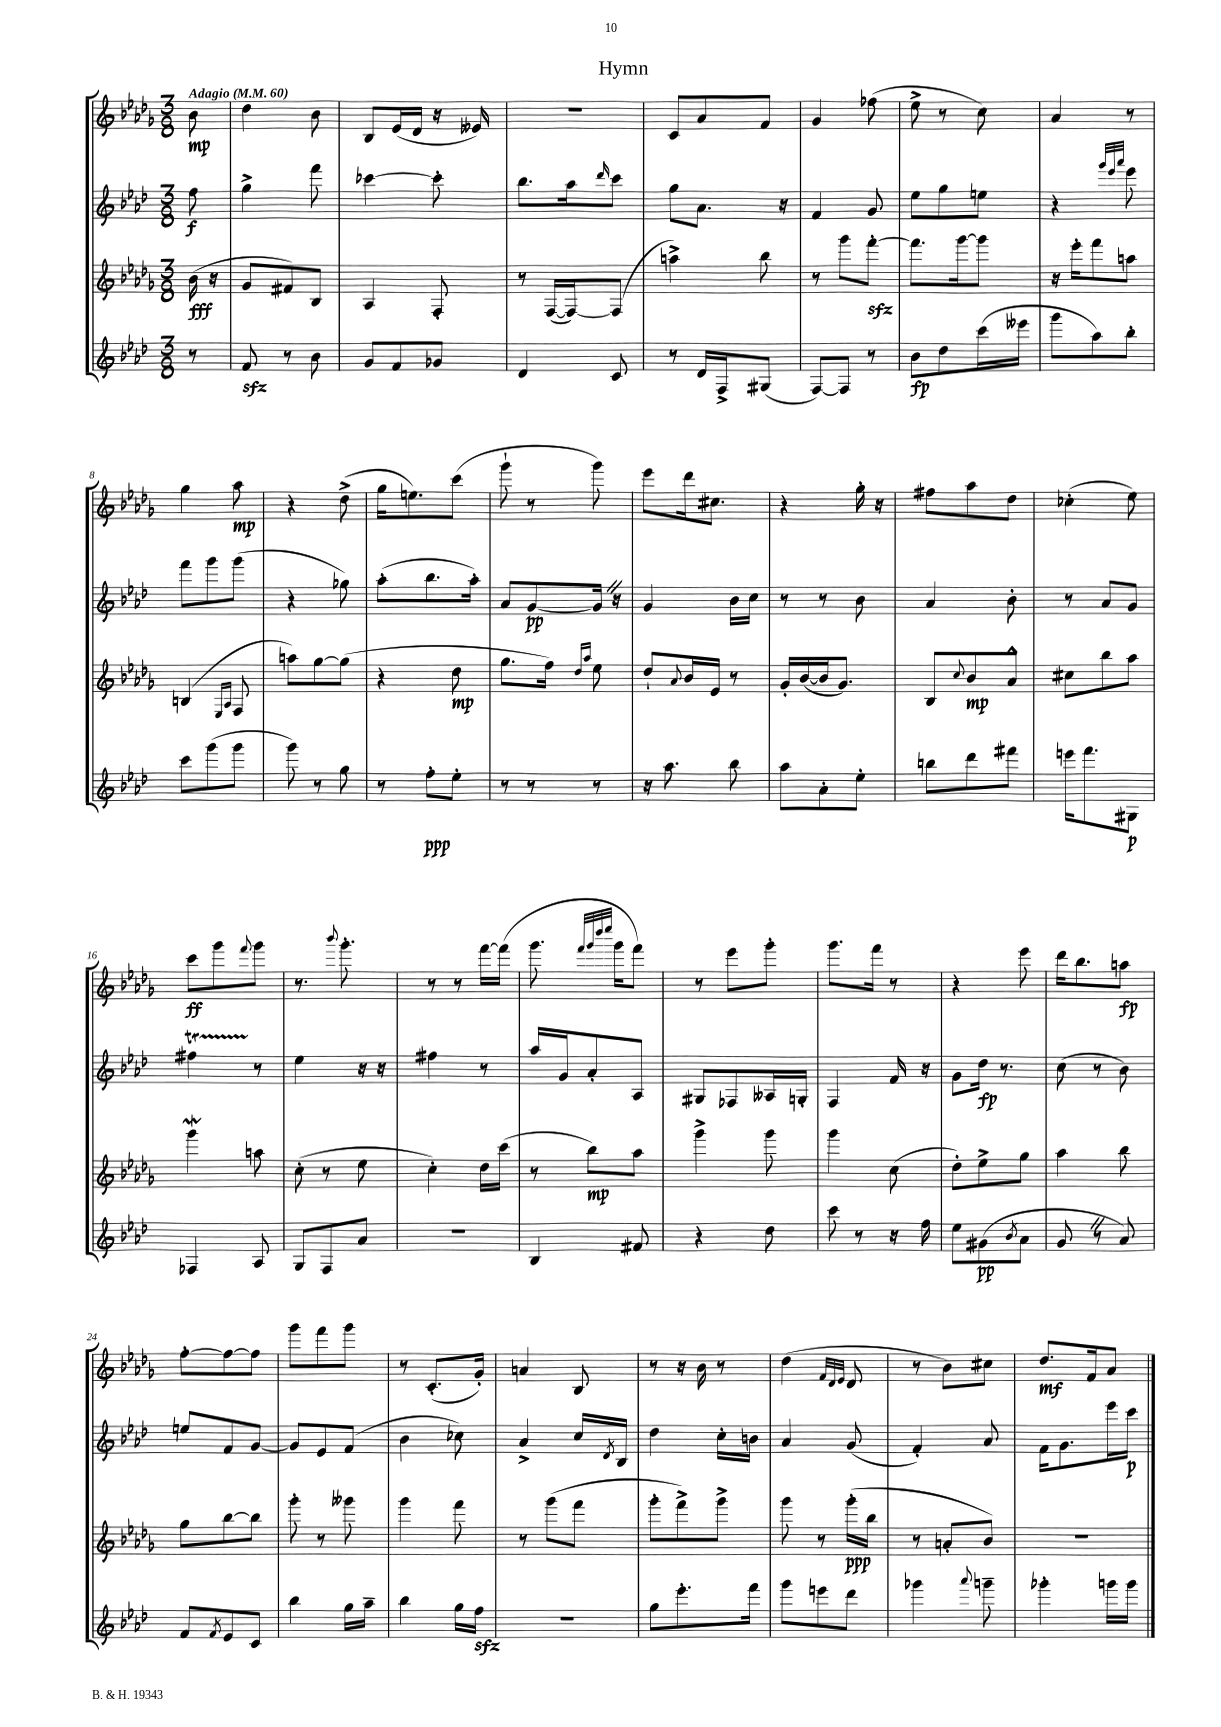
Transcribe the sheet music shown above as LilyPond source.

\header { title = "Hymn" }
<<
\new StaffGroup <<
\new Staff = "s0" {
    \clef treble \key des \major \numericTimeSignature \time 3/8 \partial 8 \tempo "Adagio" 4 = 60
    bes'8\mp |
    des''4 bes'8 |
    bes8 ees'16( des'16 r16 eeses'16) |
    R4. |
    c'8 aes'8 f'8 |
    ges'4 fes''8( |
    ees''8-> r8 c''8) |
    aes'4 r8 |
    ges''4 aes''8\mp |
    r4 des''8->( |
    ges''16 e''8.) c'''8( |
    ges'''8-! r8 ges'''8) |
    ees'''8 des'''16 cis''8. |
    r4 ges''16-. r16 |
    fis''8 aes''8 des''8 |
    ces''4-.( ees''8) |
    c'''8\ff ges'''8 \appoggiatura { f'''8 } ges'''8 |
    r8. \appoggiatura { bes'''8 } ges'''8.-. |
    r8 r8 f'''16~ f'''16( |
    ges'''8. \grace { f'''32 ges'''32 des''''32 ees''''32 } ges'''16 f'''8) |
    r8 ees'''8 ges'''8-. |
    ges'''8. f'''16 r8 |
    r4 ees'''8 |
    des'''16 bes''8. a''8\fp |
    f''8~-. f''8~ f''8 |
    ges'''8 f'''8 ges'''8 |
    r8 c'8.-.( ges'16-.) |
    a'4 bes8 |
    r8 r16 bes'16 r8 |
    des''4( \grace { f'32 des'32 ees'32 } des'8 |
    r8 bes'8) cis''8 |
    des''8.\mf f'16 aes'8 \bar "|." |
}
\new Staff = "s1" {
    \clef treble \key aes \major \numericTimeSignature \time 3/8 \partial 8
    f''8\f |
    g''4-> f'''8 |
    ces'''4~ ces'''8-. |
    bes''8. aes''16 \grace { des'''16 } c'''8 |
    g''8 aes'8. r16 |
    f'4 g'8 |
    ees''8 g''8 e''8 |
    r4 \grace { g'''32 ees'''32 aes'''32 } ees'''8 |
    f'''8 g'''8 g'''8( |
    r4 ges''8) |
    aes''8-.( bes''8. aes''16-.) |
    aes'8 g'8~\pp g'16 \once \override BreathingSign.text = \markup { \musicglyph "scripts.caesura.straight" } \breathe r16 |
    g'4 bes'16 c''16 |
    r8 r8 bes'8 |
    aes'4 bes'8-. |
    r8 aes'8 g'8 |
    fis''4\startTrillSpan r8\stopTrillSpan |
    ees''4 r16 r16 |
    fis''4 r8 |
    aes''16 g'16 aes'8-. aes8 |
    gis8 fes8 aeses16 g16-. |
    f4 f'16 r16 |
    g'8 des''16\fp r8. |
    c''8( r8 bes'8) |
    e''8 f'8 g'8~ |
    g'8 ees'8 f'8( |
    bes'4 ces''8) |
    aes'4-> c''16 \acciaccatura { des'8 } bes16 |
    des''4 c''16-. b'16 |
    aes'4 g'8( |
    f'4-.) aes'8 |
    f'16 g'8. ees'''16 c'''16\p \bar "|." |
}
\new Staff = "s2" {
    \clef treble \key des \major \numericTimeSignature \time 3/8 \partial 8
    bes'16\fff( r16 |
    ges'8 fis'8) bes8 |
    aes4 f8-. |
    r8 f16~( f16~) f8( |
    a''4->) bes''8 |
    r8 ges'''8 f'''8~-.\sfz |
    f'''8. ges'''16~ ges'''8 |
    r16 ees'''16-. f'''8 a''8 |
    b4( \grace { ees16 aes16 } f8 |
    a''8) ges''8~ ges''8( |
    r4 des''8\mp |
    ges''8. f''16) \grace { des''16 aes''16 } ees''8 |
    des''8-! \appoggiatura { aes'8 } bes'16 ees'16 r8 |
    ges'16-. bes'16~( bes'16 ges'8.) |
    bes8 \appoggiatura { c''8 } bes'8\mp aes'8-^ |
    cis''8 bes''8 aes''8 |
    ges'''4\mordent a''8 |
    c''8-.( r8 ees''8 |
    c''4-.) des''16 c'''16( |
    r8 bes''8\mp) aes''8 |
    ges'''4-> ges'''8 |
    ges'''4 c''8( |
    des''8-.) ees''8-> ges''8 |
    aes''4 bes''8 |
    ges''8 bes''8~ bes''8 |
    ges'''8-. r8 geses'''8 |
    ges'''4 f'''8 |
    r8 ges'''8( f'''8 |
    ges'''8-. f'''8->) ges'''8-> |
    ges'''8 r8 ges'''16-.\ppp( bes''16 |
    r8 a'8-. bes'8) |
    R4. \bar "|." |
}
\new Staff = "s3" {
    \clef treble \key aes \major \numericTimeSignature \time 3/8 \partial 8
    r8 |
    f'8\sfz r8 bes'8 |
    g'8 f'8 ges'8 |
    des'4 c'8 |
    r8 des'16 f16-> gis8( |
    f8~) f8 r8 |
    bes'8\fp des''8 c'''16( eeses'''16 |
    g'''8 aes''8) bes''8-. |
    c'''8 g'''8( g'''8 |
    g'''8) r8 g''8 |
    r8 f''8-.\ppp ees''8-. |
    r8 r8 r8 |
    r16 aes''8. bes''8 |
    aes''8 aes'8-. ees''8-. |
    b''8 des'''8 fis'''8 |
    e'''16 f'''8. gis8\p |
    fes4 aes8 |
    g8 f8 aes'8 |
    R4. |
    bes4 fis'8 |
    r4 des''8 |
    c'''8 r8 r16 f''16 |
    ees''8 gis'8\pp( \acciaccatura { bes'8 } aes'8 |
    g'8 \once \override BreathingSign.text = \markup { \musicglyph "scripts.caesura.straight" } \breathe r8 aes'8) |
    f'8 \acciaccatura { f'8 } ees'8 c'8 |
    bes''4 g''16 aes''16-- |
    bes''4 g''16 f''16\sfz |
    R4. |
    g''8 ees'''8.-. f'''16 |
    g'''8 e'''8 des'''8 |
    ges'''4 \appoggiatura { aes'''8 } g'''8-- |
    ges'''4-. g'''16 g'''16 \bar "|." |
}
>>
>>
